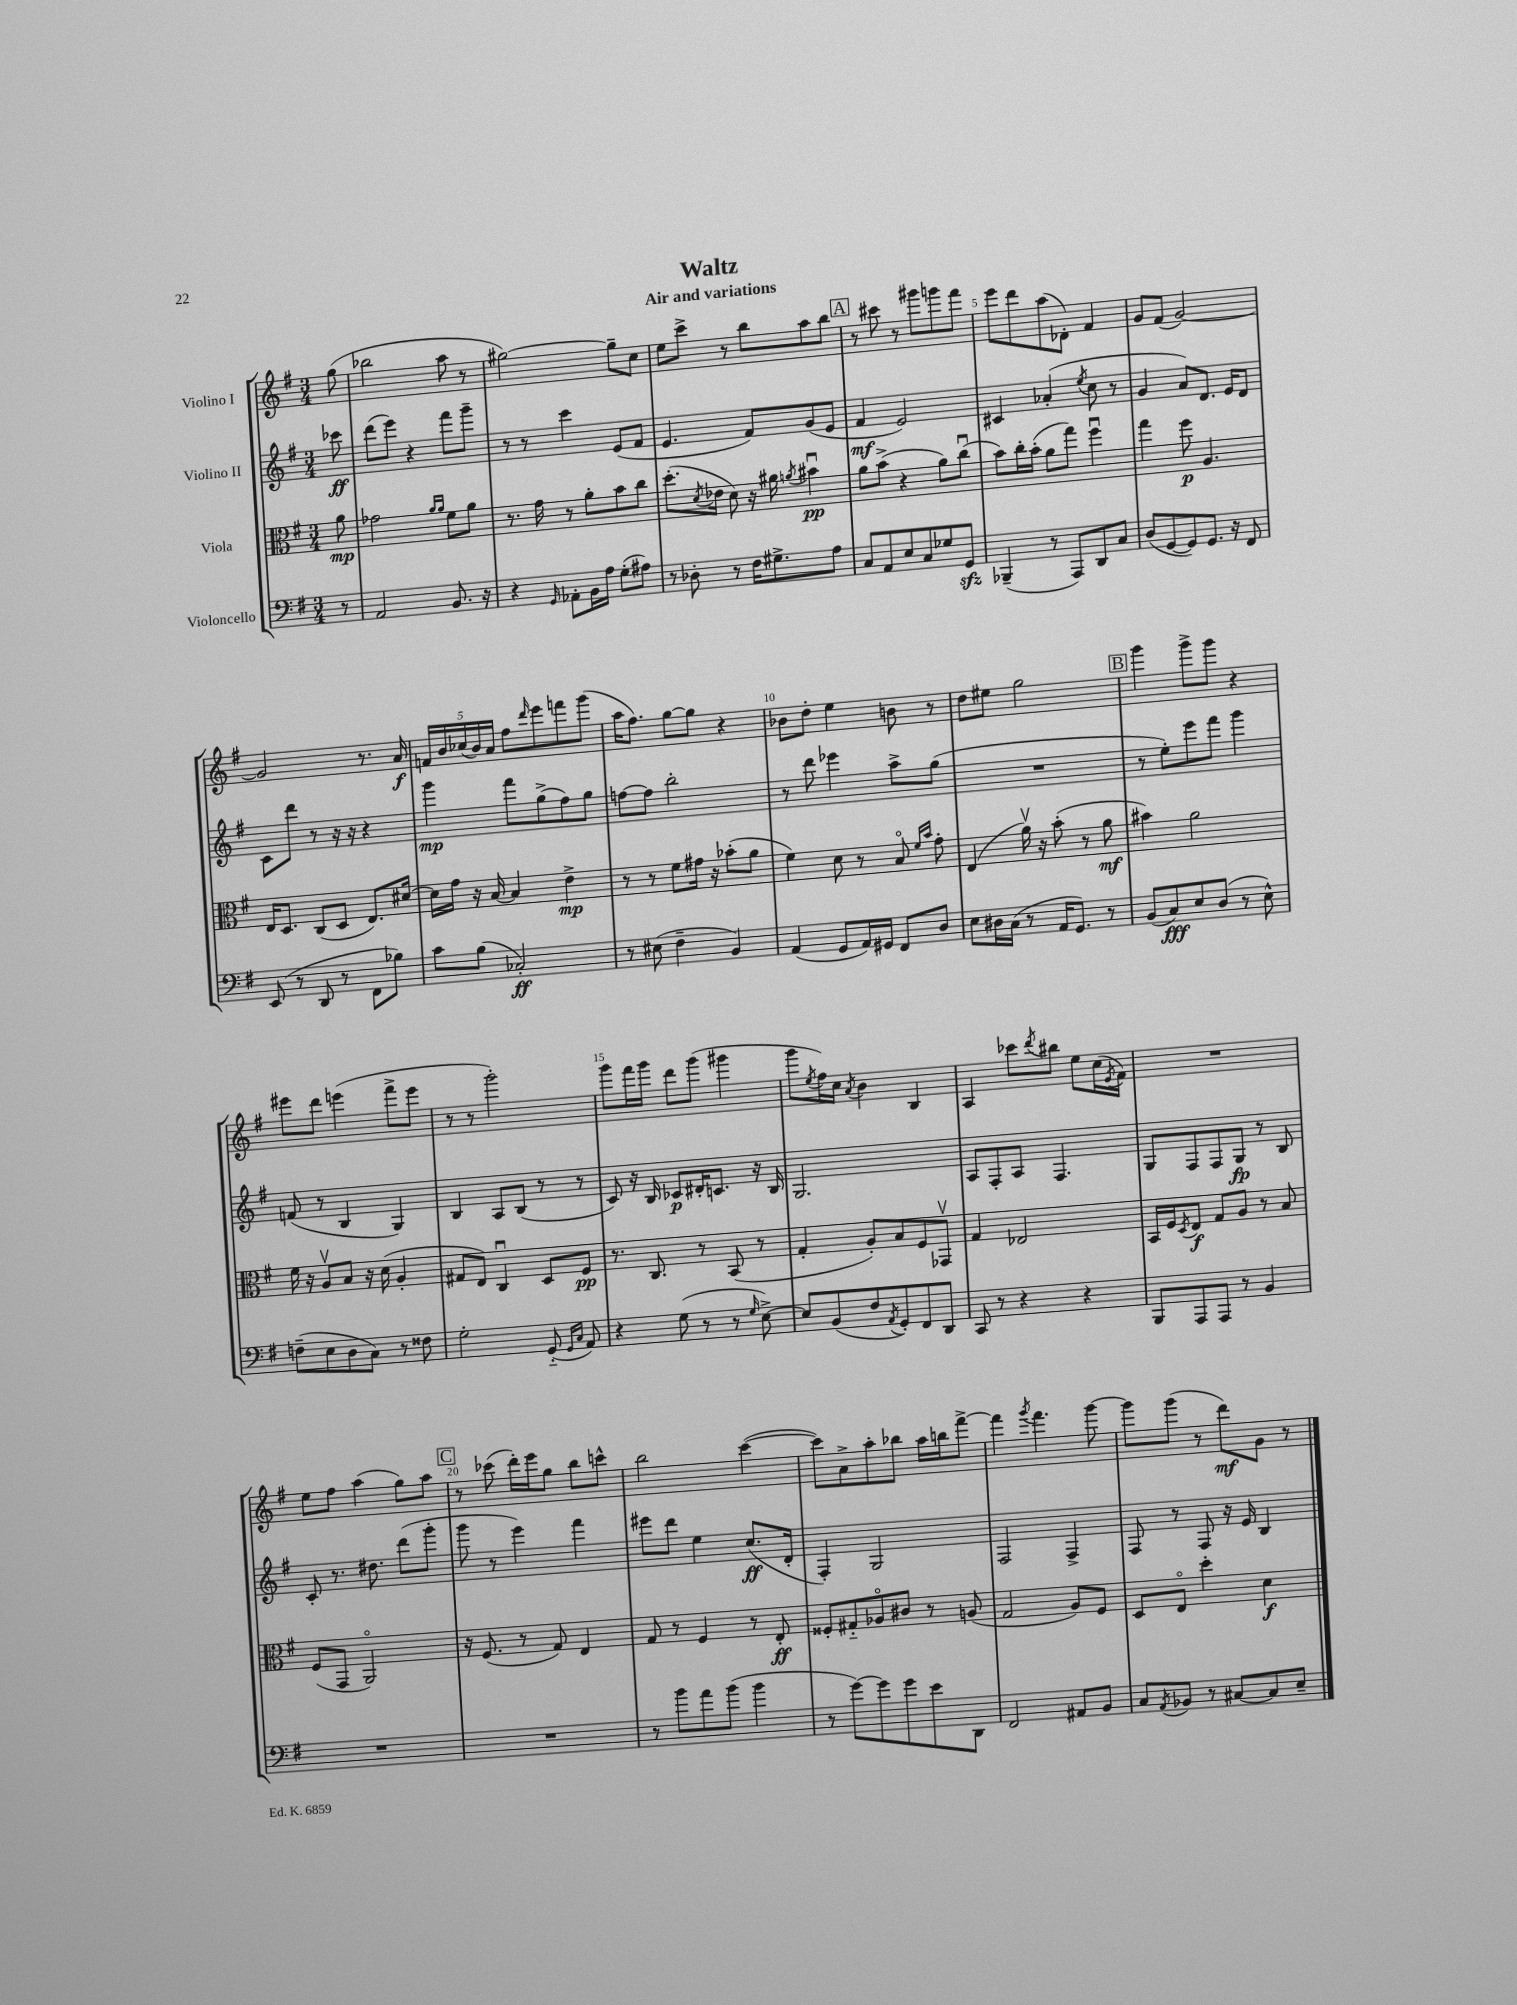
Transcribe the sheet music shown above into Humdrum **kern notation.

**kern	**kern	**kern	**kern
*staff4	*staff3	*staff2	*staff1
*clefF4	*clefC3	*clefG2	*clefG2
*k[f#]	*k[f#]	*k[f#]	*k[f#]
*M3/4	*M3/4	*M3/4	*M3/4
8r	8a\	8ccc-\	(8gg\
=	=	=	=
2AA/	2g-\	(8ddd\L	2bb-\
.	.	8eee\J)	.
.	.	4r	.
.	16qqa/LL	.	.
.	16qqa/JJ	.	.
8.BB/	8f#\L	8fff#\L	8aa\
.	8a\J	8ggg~\J	8r
16r	.	.	.
=	=	=	=
4r	8.r	8r	[2gg#\)
.	.	8r	.
.	16g\	.	.
16qqGG/	.	.	.
8AA-'\L	8r	4ccc\	.
16BB\L	8a'\L	.	.
16A\JJ	.	.	.
(8G'\L	8b\	(8e/L	8gg#~\]L
8A#\J)	8cc\J	8f#/J	8cc\J
=	=	=	=
8r	(8.dd'\L	4.e/	8ee\L
8D-'\	.	.	8ccc^\J
.	8qd/	.	.
.	16e-\Jk	.	.
8r	8d\)	.	8r
16F#\LK	16r	8f#/L)	8bb\L
8.G#^\	16a#\	.	.
.	8qa/	.	.
.	4b#u\	(8g/	8aa\
8A\J	.	8e/J	8bb\J
=	=	=	=
8C/L	8a\L	4f#/	8r
8AA/	(8b^\J	.	8ccc#\
8E/	4r	2e/)	8r
8C/	.	.	8ggg#\L
8G-/	8a\L)	.	8ggg\
8GG/J	(8ccu\J	.	8fff#\J
=	=	=	=
(4BBB-~/	8b\L)	4c#/	8eee\L
.	16cc'\L	.	8ddd\
.	(16b'\JJ	.	.
8r	8a\L	(4a-'/	(8aa\
8AAA/L)	8gg\J)	.	8d-'\J)
.	.	8qee/	.
8DD/	4ff#u\	8cc\	4f#/
8C/J	.	8r	.
=	=	=	=
(8D/L	4gg\	4g/	8g/L
[8GG/	.	.	(8f#/J
8GG/])	8ff#\	8a/L)	[2g/)
8.GG/J	4.A/	8.d/J	.
16r	.	16e/LK	.
8FF#/	.	8d/J	.
=	=	=	=
(8EE/	16E/LK	8c\L	2g/]
.	8.D/J	.	.
8r	.	8ddd\J	.
8DD/	(8C/L	8r	.
8r	8D/J	16r	.
.	.	16r	.
8FF#\L	8.E/L)	4r	8.r
8B-\J)	.	.	.
.	[16d#/Jk	.	16a/
=	=	=	=
8c\L	16d#\]LL	4ggg\	20f/LL
.	.	.	20b/
.	16g\JJ	.	.
.	.	.	(20cc-/
(8B\J	16r	.	.
.	.	.	20b/)
.	[16B/	.	.
.	.	.	20a/JJ
2C-'/)	4B/]	8fff#\L	8ff#\L
.	.	.	16qqddd/
.	.	(8gg^\	8eee\
.	4e^\	8ff#\)	8fff\
.	.	8gg\J	(8ggg\J
=	=	=	=
8r	8r	[8ff\L	16aa\LK
.	.	.	8.ff#\J)
(8E#\	8r	8ff\]J	.
4F#~\	8f#\L	2bb'\	[8gg\L
.	16g#\Jk	.	8gg\]J
.	16r	.	.
4BB/)	(8b-'\L	.	4r
.	8a\J	.	.
=	=	=	=
(4AA/	4f#\)	8r	8b-\L
.	.	8ddd\	8dd'\J
8GG/L	8d\	4eee-\	4ee\
16AA/L)	8r	.	.
16GG#/JJ	.	.	.
8FF#/L	8Bo/	8aa^\L	8b\
.	16qqf#/LL	.	.
.	16qqb/JJ	.	.
8D/J	8g'\	(8gg\J	8r
=	=	=	=
8E\L	(4E/	2.r	8dd\L
16D#\L	.	.	8ee#\J
(16C\JJ	.	.	.
8r	16av\)	.	2gg\
.	16r	.	.
16AA/LK	(8b'\	.	.
8.GG/J)	.	.	.
.	8r	.	.
8r	8a\	.	.
=	=	=	=
(8BB/L	4b#\)	8r	4ggg\
8C/)	.	8ee'\L)	.
8E/	2a\	8eee\	8ggg^\L
(8D/J	.	8fff#\J	8ggg\J
8r	.	4ggg\	4r
8E^^\)	.	.	.
=	=	=	=
(8F~\L	16f#\	(8f/	8eee#\L
.	16r	.	.
8E\	8Av/L	8r	8ddd\J
8D\	8B/J	4B/	(4eee\
8C\J)	16r	.	.
.	(16d\	.	.
8r	4A'/	4G/)	8fff#^\L
8F##\	.	.	8eee\J
=	=	=	=
2G'\	8G#/L	4B/	8r
.	8E/J)	.	8r
.	4Cu/	8A/L	2ggg'\)
.	.	(8B/J	.
(8GG'~/	8D/L	8r	.
16qqGG/LL	.	.	.
16qqC/JJ	.	.	.
8AA/)	8F#/J	8r	.
=	=	=	=
4r	8.r	8c/)	8ggg\L
.	.	16r	16fff#\L
.	8.C/	16B/	16ggg\JJ
(8G\	.	8c-/L	8ddd\L
8r	8r	16d#'/K	(8ggg\J
.	.	8.c/J	.
8r	(8BB/	.	4ggg#\
16qqG/	.	.	.
[8E^\)	8r	16r	.
.	.	16B/	.
=	=	=	=
8E/]L	4G'/	2.G/	8ggg\L
.	.	.	8qee/
(8BB/	.	.	16ff#\L)
.	.	.	16cc\JJ
.	.	.	8qa/
8F#/	8A'/L)	.	4b\
8qAA/	.	.	.
8GG'/)	8B/	.	.
8FF#/	8F#/	.	4B/
8DD/J	8GG-v/J	.	.
=	=	=	=
8CC/	4G/	8A/L	4A/
8r	.	8F#'/	.
4r	2E-/	8A/J	8ccc-\L
.	.	.	8qddd/
.	.	4.F#/	8bb#\J
4r	.	.	8ee\L
.	.	.	(16cc\L
.	.	.	8qe/
.	.	.	16f#\JJ)
=	=	=	=
8BBB/L	16BB/LL	8G/L	2.r
.	16F#/J	.	.
.	8qD/	.	.
8AAA/	8E/J	8F#/	.
8AAA/J	8G/L	8F#/	.
8r	8A/J	8G/J	.
4BB/	8r	8r	.
.	8B/	8B/	.
=	=	=	=
2.r	(8F#/L	8c'/	8ee\L
.	8GG/J	8.r	8ff#\J
.	2AAo/)	.	(4aa\
.	.	8.dd#\	.
.	.	(8ddd\L	8gg\L)
.	.	8ggg'\J	8aa\J
=	=	=	=
2.r	16r	8ggg\	8r
.	(8.F#/	.	.
.	.	8r	(8ccc-\
.	8r	4eee\)	16ddd'\LL)
.	.	.	16eee\J
.	8G/)	.	8gg\J
.	4E/	4fff#\	8bb\L
.	.	.	8ccc^^\J
=	=	=	=
8r	8G/	8eee#\L	2bb\
8b\L	8r	8ddd\J	.
8a\	4F#/	4ee\	.
(8b\J	.	.	.
4b\	8r	(8.cc/L	([4ccc\
.	8E'/	.	.
.	.	16d'/Jk	.
=	=	=	=
8r	8F##'/L	4F#'/)	8ccc\]L)
[8g\L)	8G#'~/	.	8a^\
8g\]	8A-o/	2G/	8aa'\
8g\	8c#/J	.	8bb-\J
8e\	8r	.	16aa\LL
.	.	.	16bb\J
8DD\J	(8A/	.	[8fff#^\J
=	=	=	=
2FF#/	2G/	2F#/	4fff#\]
.	.	.	8qggg/
.	.	.	4.fff#\
8AA#/L	8A/L)	4F#^/	.
8BB/J	8F#/J	.	[8ggg\
=	=	=	=
8C/L	8D/L	8F#/	8ggg\]L
8qAA/	.	.	.
8BB-/J	8Eo/J	8r	(8ggg\J
8r	4dd'\	8F#/	8r
[8C#/L	.	16r	8ddd\L)
.	.	16e/	.
8C#/]	4d\	4B/	8g\J
8E~/J	.	.	8r
==	==	==	==
*-	*-	*-	*-
